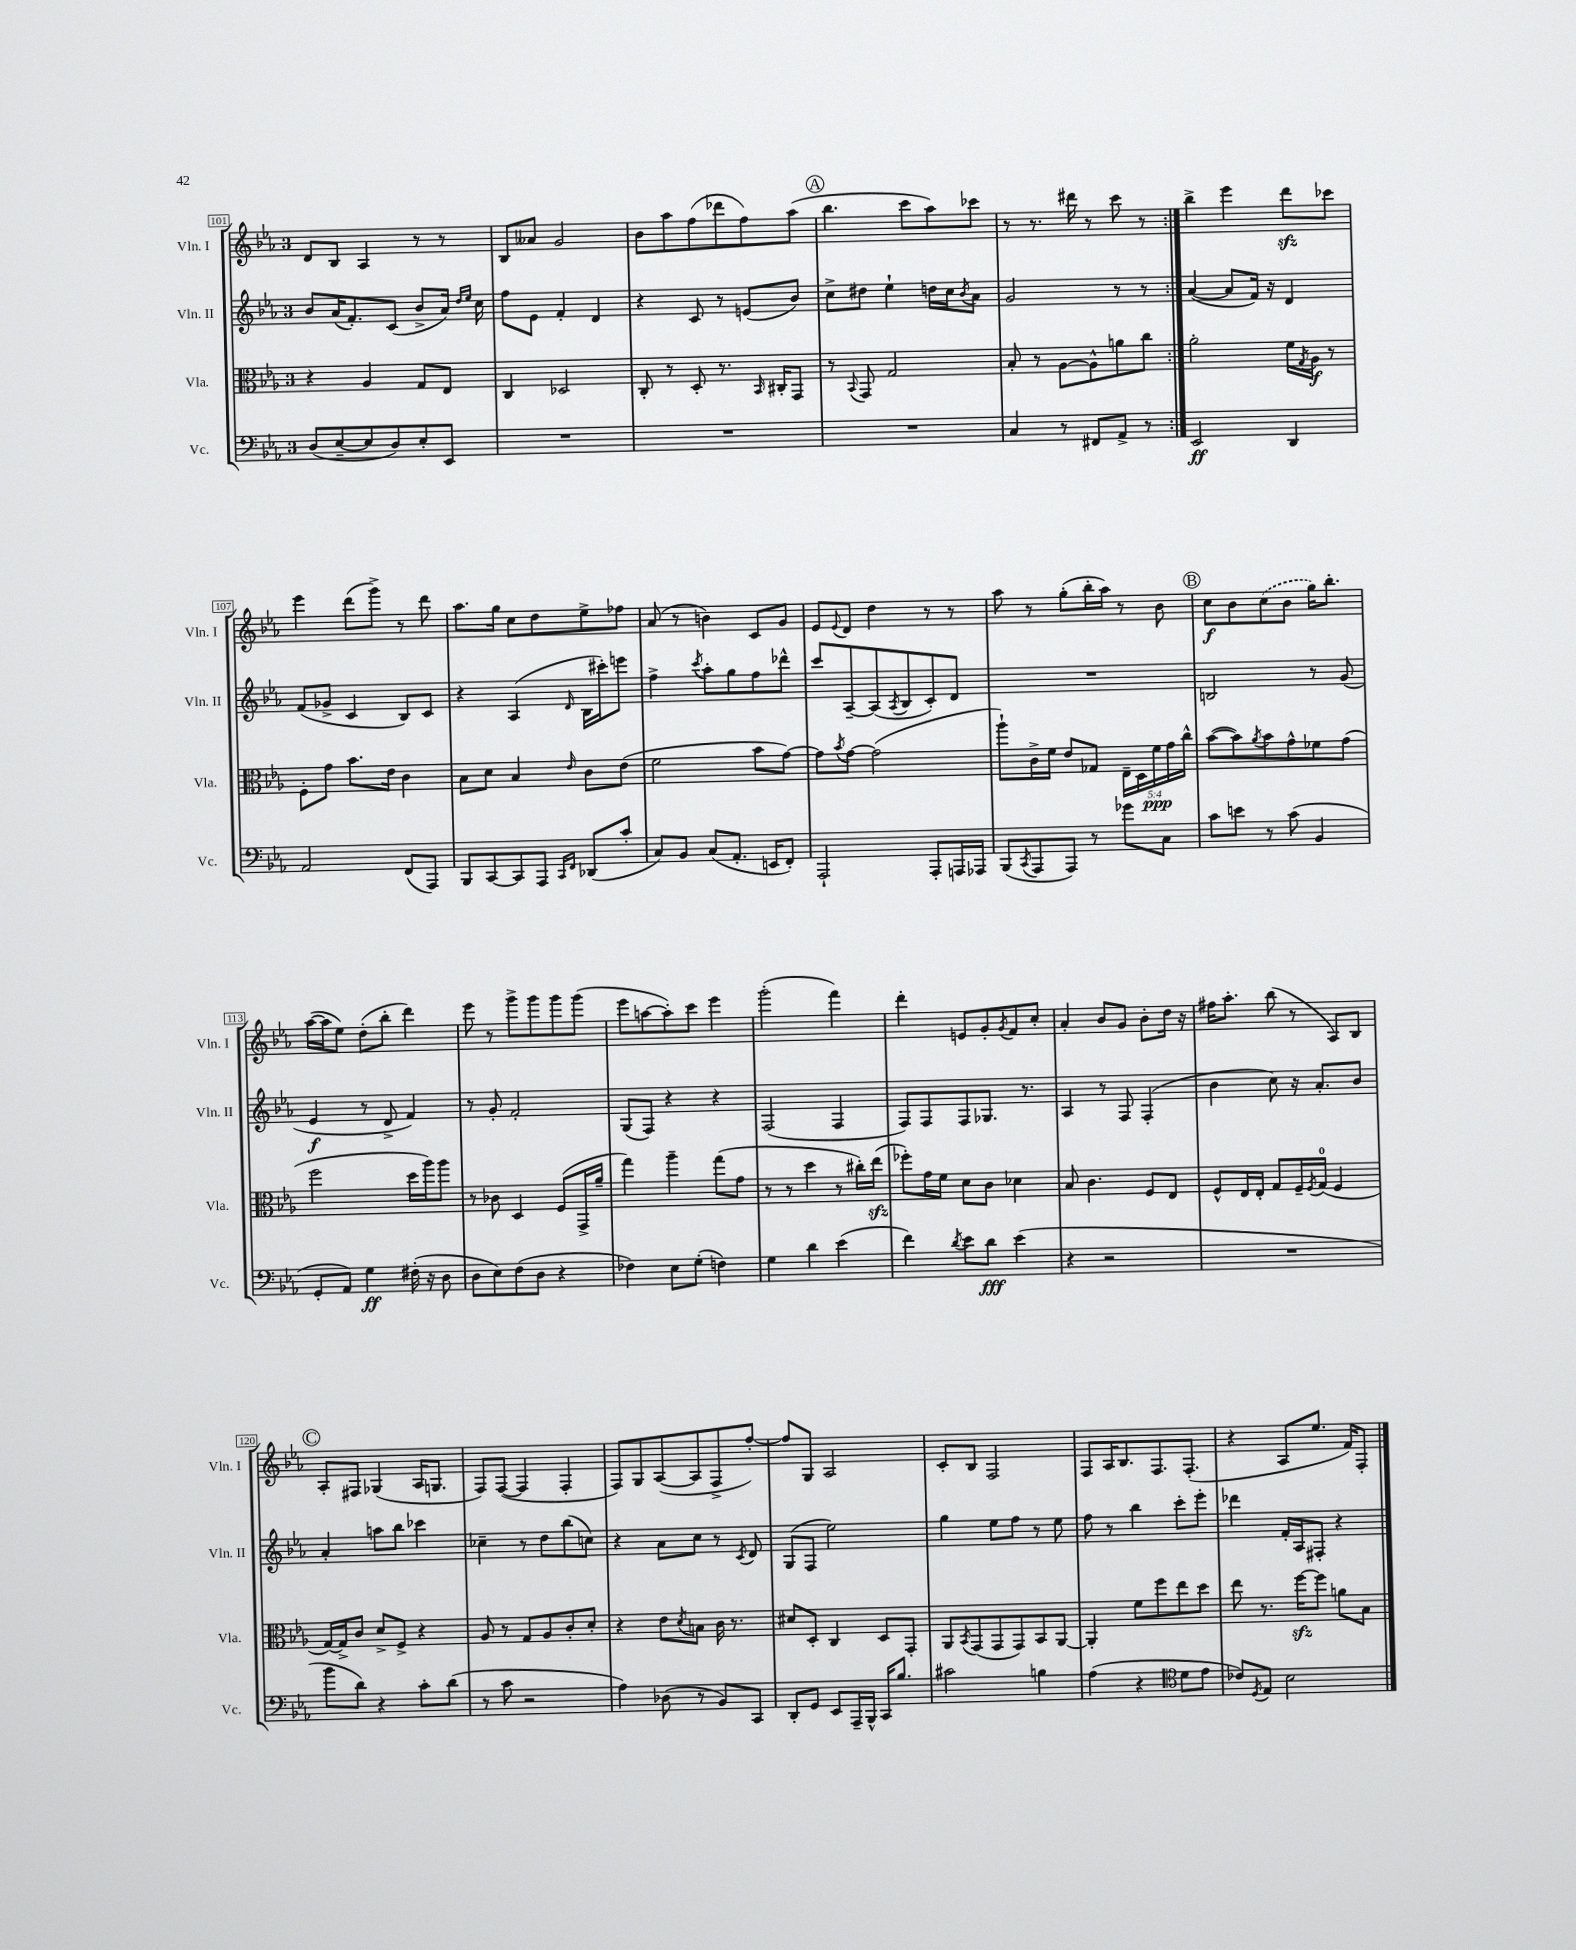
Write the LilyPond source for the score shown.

<<
\new StaffGroup <<
\new Staff = "s0" \with { instrumentName = "Vln. I" shortInstrumentName = "Vln. I" } {
    \clef treble \key ees \major \once \override Staff.TimeSignature.style = #'single-digit \time 3/4
    \repeat volta 2 { d'8 bes8 aes4 r8 r8 |
    bes8 aeses'8 g'2 |
    bes'8 aes''8 f''8( des'''8 f''8) aes''8( |
    \mark \markup { \circle "A" } bes''4. c'''8 aes''8) ces'''8 |
    r8 r8. dis'''16 r8 c'''8 r8 | }
    bes''4-> ees'''4 d'''8\sfz ces'''8 |
    ees'''4 d'''8( g'''8->) r8 d'''8 |
    aes''8. g''16 c''8 d''8 ees''8-> fes''8 |
    aes'8( r8 b'4) c'8 g'8 |
    ees'8 \appoggiatura { ees'8 } d'8 d''4 r8 r8 |
    aes''8 r8 g''8-.( bes''16-. aes''16) r8 bes'8 |
    \mark \markup { \circle "B" } c''8\f bes'8 \once \slurDashed c''8( bes'8 g''16) bes''8.-. |
    aes''16~( aes''16 ees''8) d''8-.( bes''8-. d'''4) |
    ees'''8 r8 g'''8-> g'''8 g'''8 g'''8( |
    ees'''8 a''8~ a''8-.) c'''8 ees'''4 |
    g'''2-.( f'''4) |
    d'''4-. e'8 g'8-. \acciaccatura { g'8 } f'8 c''8-. |
    aes'4-. bes'8 g'8 bes'8-. d''16 r16 |
    fis''16 aes''8.-. bes''8( r8 aes8) bes8 |
    \mark \markup { \circle "C" } aes8-. fis8 ges4( aes16 g8. |
    f8) f8~( f4 f4-. |
    f8) g8 aes8~( aes8 f8-> f''8~-.) |
    f''8 g8 aes2 |
    c'8-. bes8 f2 |
    f8 aes16 bes8. f8. f8.-.( |
    r4 aes8 ees''8. f'16) f8-. \bar "|." |
}
\new Staff = "s1" \with { instrumentName = "Vln. II" shortInstrumentName = "Vln. II" } {
    \clef treble \key ees \major \once \override Staff.TimeSignature.style = #'single-digit \time 3/4
    \repeat volta 2 { bes'8 aes'16( f'8.-.) c'8( bes'8-> aes'16) \grace { d''16 ees''16 } c''16 |
    f''8 ees'8 f'4-. d'4 |
    r4 c'8 r8 e'8( bes'8) |
    \mark \markup { \circle "A" } c''8-> dis''8 ees''4-! d''16 c''16 \acciaccatura { bes'8 } aes'8 |
    g'2 r8 r8 | }
    aes'4~( aes'8 f'16) r16 d'4 |
    f'8( ges'8-> c'4 bes8) c'8 |
    r4 aes4( \grace { d'16 } bes16 cis'''16-.) e'''8 |
    f''4-> \acciaccatura { c'''8 } aes''8-. g''8 f''8 des'''8-^ |
    c'''8 aes8~-- aes8( \acciaccatura { aes8 } bes8 c'8-.) d'8 |
    R2. |
    \mark \markup { \circle "B" } b2 r8 g'8( |
    ees'4\f r8 d'8-> f'4) |
    r8 g'8-. f'2-. |
    g8( f8) r4 r4 |
    f2( f4 |
    f8) f8 f8 ges8. r8. |
    aes4 r8 f8 f4-.( |
    bes'4 c''8) r16 aes'8.-. bes'8 |
    \mark \markup { \circle "C" } aes'4-. a''8 bes''8 ces'''4 |
    ces''4-- r8 d''8 bes''8( c''8) |
    r4 aes'8 c''8 r8 \acciaccatura { c'8 } d'8 |
    g8( f8 ees''2) |
    g''4 ees''8 f''8 r8 ees''8 |
    f''8 r8 bes''4 c'''8-. ees'''8-. |
    des'''4 f'16-. aes16 fis8-. r4 \bar "|." |
}
\new Staff = "s2" \with { instrumentName = "Vla." shortInstrumentName = "Vla." } {
    \clef alto \key ees \major \once \override Staff.TimeSignature.style = #'single-digit \time 3/4 \override Staff.TupletNumber.text = #tuplet-number::calc-fraction-text
    \repeat volta 2 { r4 aes4 g8 ees8 |
    c4 des2 |
    c8-. r8 d8-. r8. \grace { bes,16 } cis16-. g,8 |
    \mark \markup { \circle "A" } r8 \appoggiatura { bes,8 } g,8 g2 |
    bes8-. r8 aes8~ aes8-^ a'8 c''8 | }
    aes'2-. f'16 \acciaccatura { g8 } aes16\f r8 |
    f8-. g'8 bes'8. ees'16 c'4 |
    bes8 d'8 bes4 \grace { ees'16 } c'8 ees'8( |
    f'2 bes'8 g'8~) |
    g'8 \acciaccatura { bes'8 } g'8~ g'2( |
    aes''8-!) c'16-> f'16 ees'8 ges8 \tuplet 5/4 { ees16-- d16 f'16\ppp g'16 c''16-^ } |
    \mark \markup { \circle "B" } bes'8~( bes'8) \acciaccatura { aes'8 } bes'8 g'8-^ fes'8 g'8( |
    f''2 d''16 aes''16) aes''8 |
    r8 ces'8 d4 f8( g,16-> aes'16-- |
    g''4) aes''4-- g''8( g'8 |
    r8 r8 d''4 r8 cis''16-.) ees''16\sfz( |
    fes''8-.) g'16 f'16 d'8 c'8 des'4 |
    bes8 c'4. f8 ees8 |
    f8-^ ees16 ees16-. g8 f16-- \acciaccatura { f8 } g16-0( f4 |
    \mark \markup { \circle "C" } g16~) g16-> c'8 d'8-> f8-> r4 |
    aes8 r8 g8 aes8 c'8-. d'8-. |
    r4 ees'8 \acciaccatura { d'8 } b8 c'16 r8. |
    dis'8 d8-. c4 d8 g,8-. |
    aes,8 \acciaccatura { bes,8 } g,8( g,8 g,8) bes,8 aes,8~ |
    aes,4-. f'8 f''8 ees''8 d''8 |
    ees''8 r8. f''16~\sfz f''8 a'8 bes8 \bar "|." |
}
\new Staff = "s3" \with { instrumentName = "Vc." shortInstrumentName = "Vc." } {
    \clef bass \key ees \major \once \override Staff.TimeSignature.style = #'single-digit \time 3/4
    \repeat volta 2 { d8( ees8~-- ees8 d8) ees8-. ees,8 |
    R2. |
    R2. |
    \mark \markup { \circle "A" } R2. |
    c4 r8 fis,8 aes,8-> r8 | }
    ees,2\ff d,4 |
    aes,2 f,8( aes,,8) |
    bes,,8 c,8~ c,8 aes,,8 \grace { c,16 f,16 } des,8( c'8-. |
    c8) bes,8 c8( aes,8.-. e,16 f,8-.) |
    aes,,2-! aes,,8-. a,,16 aes,,16 |
    bes,,8( \acciaccatura { c,8 } aes,,8 aes,,8) r8 ges'8 c8 |
    \mark \markup { \circle "B" } c'8 e'8 r8 c'8( bes,4 |
    g,8-. aes,8) g4\ff fis16-.( r16 d8 |
    d8 ees8) f8( d8 r4 |
    fes4) ees8 g8-.( f4) |
    g4 d'4 ees'4( |
    f'4) \acciaccatura { d'8 } ees'8 d'8\fff ees'4( |
    r4 r2 |
    R2. |
    \mark \markup { \circle "C" } bes'8 d'8) r4 c'8-. d'8( |
    r8 c'8 r2 |
    aes4) des8( r8 bes,8) c,8 |
    d,8-. g,8 ees,8 aes,,16-- bes,,16-^ c,16 bes8. |
    cis'2 b4 |
    aes4( r4 \clef tenor d'8 ees'8 |
    ces'8) \acciaccatura { d8 } ees8 bes2 \bar "|." |
}
>>
>>
\layout { \context { \Score currentBarNumber = #101 \override BarNumber.stencil = #(make-stencil-boxer 0.1 0.3 ly:text-interface::print) } }
